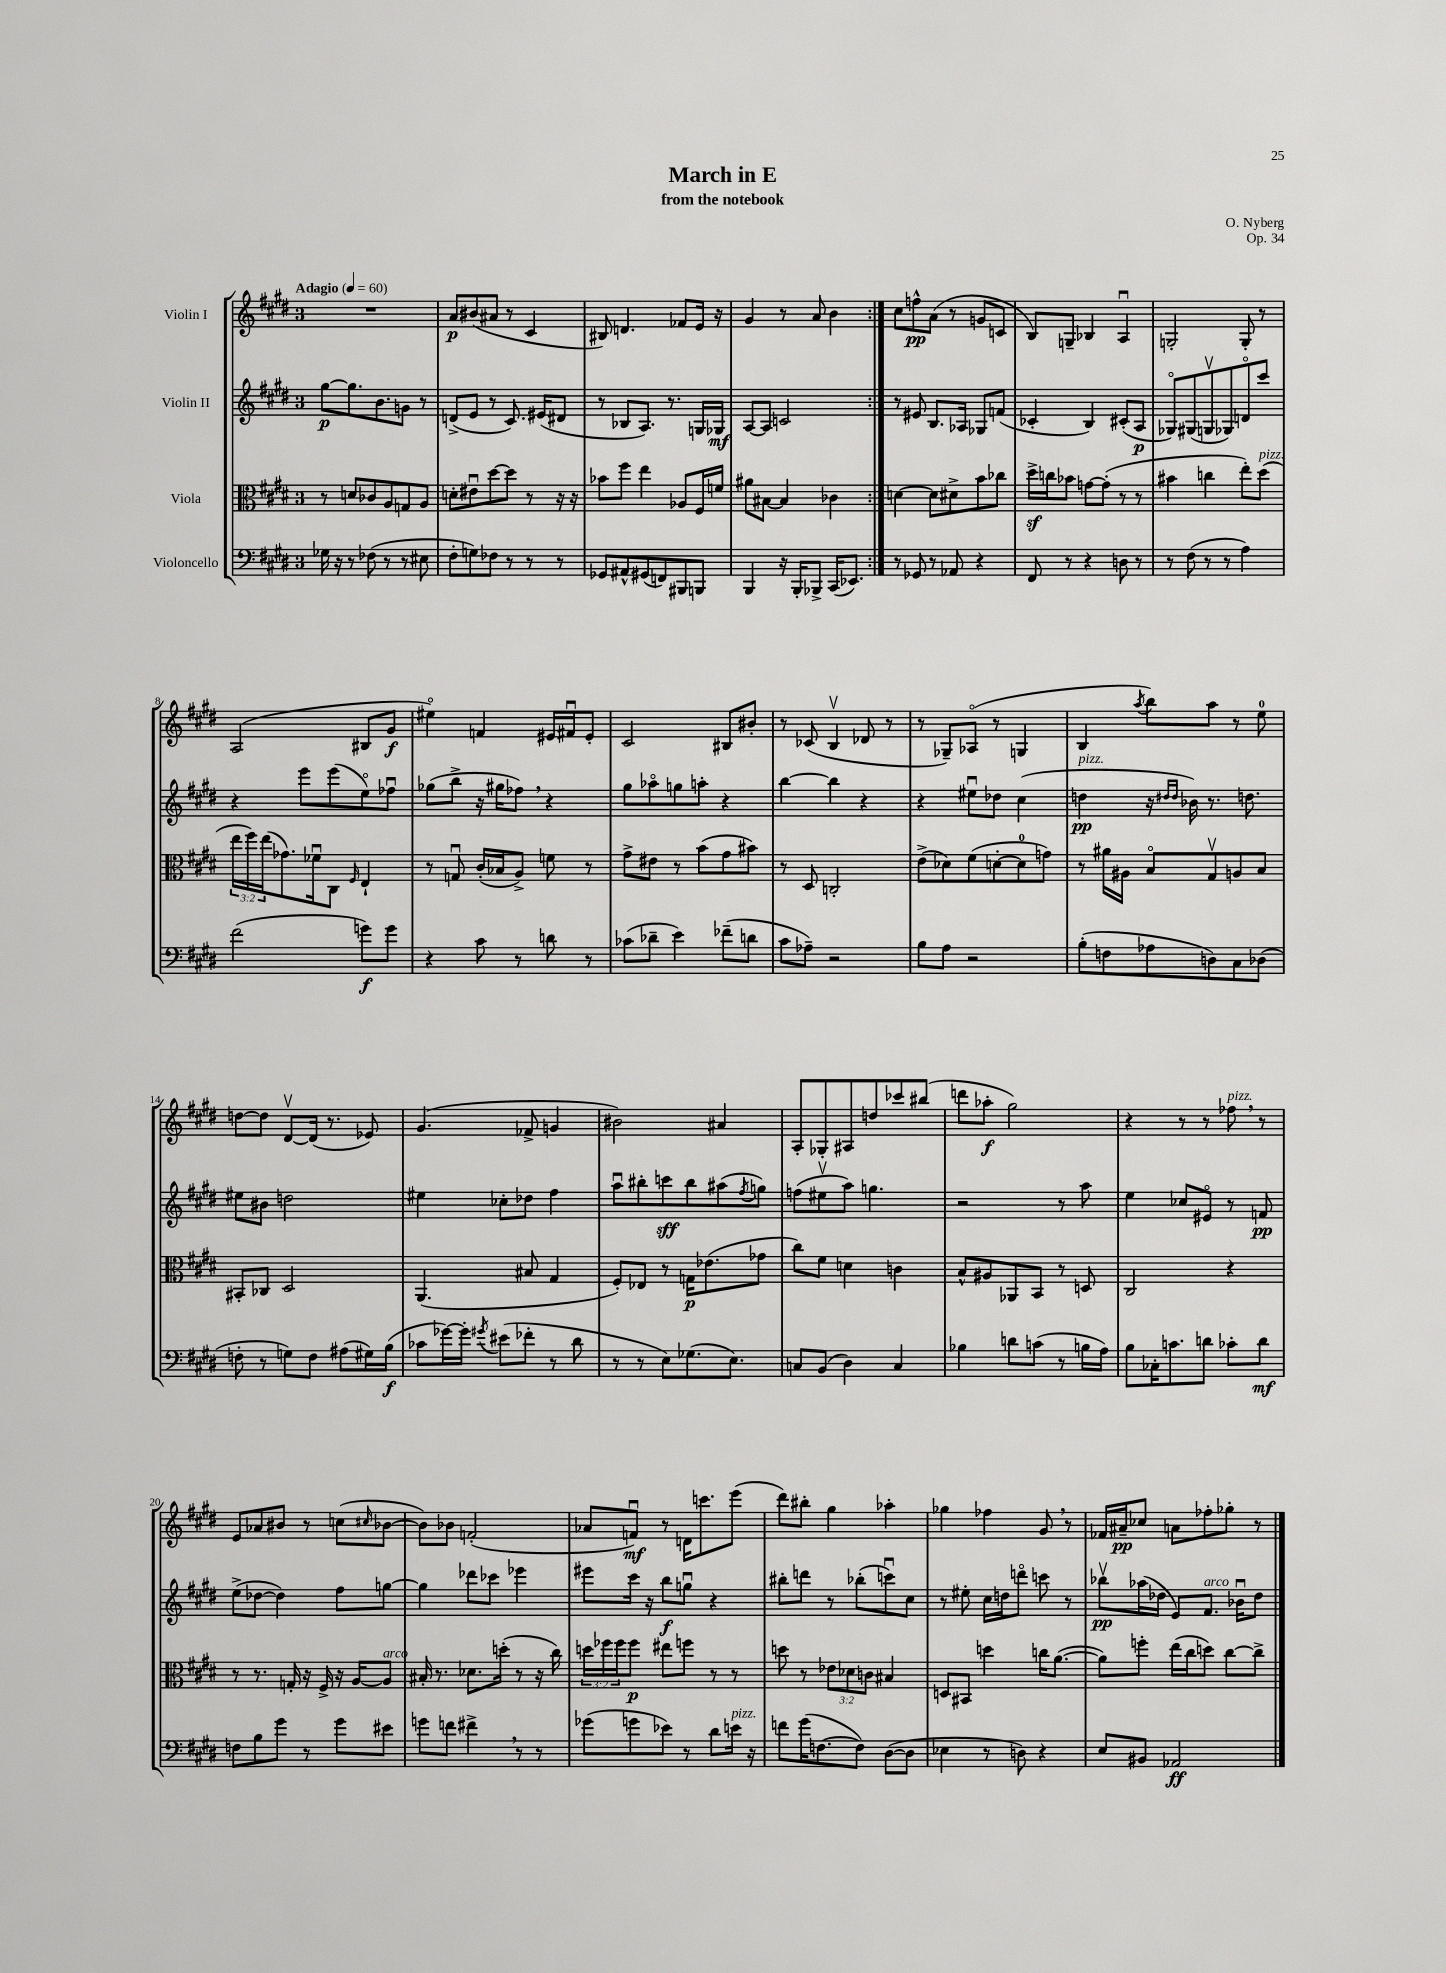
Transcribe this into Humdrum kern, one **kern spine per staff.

**kern	**dynam	**kern	**dynam	**kern	**dynam	**kern	**dynam
*part4	*part4	*part3	*part3	*part2	*part2	*part1	*part1
*staff4	*staff4	*staff3	*staff3	*staff2	*staff2	*staff1	*staff1
*I"Violoncello	*	*I"Viola	*	*I"Violin II	*	*I"Violin I	*
*clefF4	*	*clefC3	*	*clefG2	*	*clefG2	*
*k[f#c#g#d#]	*	*k[f#c#g#d#]	*	*k[f#c#g#d#]	*	*k[f#c#g#d#]	*
*M3/4	*	*M3/4	*	*M3/4	*	*M3/4	*
*MM60	*	*MM60	*	*MM60	*	*MM60	*
=1	=1	=1	=1	=1	=1	=1	=1
!	!	!	!	!	!	!LO:TX:a:B:t=Adagio	!
16G-X\	.	8r	.	[8gg#\L	p	2.r	.
16r	.	.	.	.	.	.	.
8r	.	8dn/L	.	8.gg#\]	.	.	.
(8F-X\	.	8c-X/	.	.	.	.	.
.	.	.	.	8.b\	.	.	.
8r	.	8A/	.	.	.	.	.
8r	.	8Gn/	.	8gn\J	.	.	.
8E#X\	.	8A/J	.	8r	.	.	.
=2	=2	=2	=2	=2	=2	=2	=2
8F#'\L	.	8dn'\L	.	(8dn^/L	.	8a/L	p
8Gn\)	.	8e#Xu\	.	8e/J	.	(8b#X/	.
8F-X\J	.	[8dd#\	.	8r	.	8a#X/J	.
8r	.	8dd#\J]	.	8.c#/)	.	8r	.
8r	.	8r	.	.	.	4c#/	.
.	.	.	.	(16e#X/KL	.	.	.
8r	.	16r	.	8d#X/J	.	.	.
.	.	16r	.	.	.	.	.
=3	=3	=3	=3	=3	=3	=3	=3
8GG-X/L	.	8b-X\L	.	8r	.	8B#X/)	.
8AA#X^^/	.	8ff#\J	.	8B-X/L	.	4.dn/	.
(8GG#X/	.	4ee\	.	8.A/J)	.	.	.
8FFn/)	.	.	.	.	.	.	.
.	.	.	.	8.r	.	.	.
8BBB#X/	.	8A-X/L	.	.	.	8f-X/L	.
8BBBn/J	.	16F#/L	.	16Gn/LL	.	16e/Jk	.
.	.	16fn/JJ	.	16G-X/JJ	mf	16r	.
=4	=4	=4	=4	=4	=4	=4	=4
4BBB/	.	8a#X\L	.	[8A/L	.	4g#/	.
.	.	[8B#X\J	.	8A/J]	.	.	.
16r	.	4B#/]	.	2cn/	.	8r	.
16BBB'/KL	.	.	.	.	.	.	.
8BBB-X^/J	.	.	.	.	.	8a/	.
(16CC#/KL	.	4c-X\	.	.	.	4b\	.
8.EE-X/J)	.	.	.	.	.	.	.
=5:|!	=5:|!	=5:|!	=5:|!	=5:|!	=5:|!	=5:|!	=5:|!
8r	.	[4dn\	.	8r	.	8cc#\L	.
8GG-X/	.	.	.	8e#X/	.	8ffn^^\	pp
8r	.	8d\L]	.	8.B/L	.	(8a\J	.
8AA-X/	.	8d#X^\	.	.	.	8r	.
.	.	.	.	16A-X/Jk	.	.	.
4r	.	8b\	.	8G-X/L	.	8gn/L	.
.	.	8cc-X\J	.	(8fn/J	.	8cn/J	.
=6	=6	=6	=6	=6	=6	=6	=6
8FF#/	.	16dd#z^\LL	.	4c-X'/	.	8B/L)	.
.	.	16ccn\J	.	.	.	.	.
8r	.	8b-X\J	.	.	.	8Gn~/J	.
4r	.	[8gn\L	.	4B/)	.	4B-X/	.
.	.	(8g'\J]	.	.	.	.	.
8Dn\	.	8r	.	(8c#X'/L	.	4Au/	.
8r	.	8r	.	8A/J	p	.	.
=7	=7	=7	=7	=7	=7	=7	=7
8r	.	4b#X\	.	8G-X/L)	.	2Gn'/	.
(8F#\	.	.	.	(8G#X/	.	.	.
8r	.	4ccn\	.	8Gnv/	.	.	.
8r	.	.	.	8G-X/)	.	.	.
4A\)	.	8ee'\L)	.	8dn/	.	8G'/	.
!	!	!LO:TX:a:i:t=pizz.	!	!	!	!	!
.	.	(8dd#\J	.	8ccc#/J	.	8r	.
!!LO:LB:g=z
=8	=8	=8	=8	=8	=8	=8	=8
(2f#\	.	24ee\LL	.	4r	.	(2A/	.
.	.	24ff#\)	.	.	.	.	.
.	.	(24ee\J	.	.	.	.	.
.	.	8.g-X\)	.	.	.	.	.
.	.	.	.	8eee\L	.	.	.
.	.	16f-Xu\k	.	.	.	.	.
.	.	8C#\J	.	(8eee\	.	.	.
.	.	16qqF#/	.	.	.	.	.
8gn\L)	f	4E`/	.	8ee\)	.	8B#X/L	.
8g\J	.	.	.	8ff-Xu\J	.	8g#/J	f
=9	=9	=9	=9	=9	=9	=9	=9
4r	.	8r	.	(8gg-X\L	.	4ee#X\)	.
.	.	8Gnu/	.	8bb^\J	.	.	.
8c#\	.	(16c#'/LL	.	16r	.	4fn/	.
.	.	16B-X/J	.	16gg#X\KL	.	.	.
8r	.	8A^/J)	.	8ff-X,\J)	.	.	.
8dn\	.	8fn\	.	4r	.	16e#X/LL	.
.	.	.	.	.	.	16f#Xu/J	.
8r	.	8r	.	.	.	8e#'/J	.
=10	=10	=10	=10	=10	=10	=10	=10
(8c-X\L	.	8g#^\L	.	8gg#\L	.	2c#/	.
8d-X~\J	.	8e#X\J	.	8aa-X\	.	.	.
4e\)	.	8r	.	8ggn\	.	.	.
.	.	(8b\L	.	8aan'\J	.	.	.
(8f-X~\L	.	8g#\	.	4r	.	8B#X/L	.
8dn\J	.	8b#X\J)	.	.	.	8b#X'/J	.
=11	=11	=11	=11	=11	=11	=11	=11
8c#\L	.	8r	.	[4bb\	.	8r	.
8A-X~\J)	.	8D#/	.	.	.	(8c-X/	.
2r	.	2Cn'/	.	4bb\]	.	4Bv/	.
.	.	.	.	4r	.	8d-X/	.
.	.	.	.	.	.	8r	.
=12	=12	=12	=12	=12	=12	=12	=12
8B\L	.	(8e^\L	.	4r	.	8r	.
8A\J	.	8d-X\)	.	.	.	8G-X~/L)	.
2r	.	(8f#\	.	8ee#Xu\L	.	(8A-X/J	.
.	.	[8dn'\	.	8dd-X\J	.	8r	.
.	.	8d\]	.	(4cc#\	.	4Gn/	.
.	.	8gn\J)	.	.	.	.	.
=13	=13	=13	=13	=13	=13	=13	=13
!	!	!	!	!LO:TX:a:i:t=pizz.	!	!	!
(8B'\L	.	8r	.	4ddn\	pp	4B/	.
8Fn\	.	16a#X\LL	.	.	.	.	.
.	.	16A#X\JJ	.	.	.	.	.
.	.	.	.	.	.	8qaa/	.
8A-X\	.	8B/L	.	16r	.	8bb\L)	.
.	.	.	.	16qqdd#X/LL	.	.	.
.	.	.	.	16qqdd#/JJ	.	.	.
.	.	.	.	16b-X\)	.	.	.
8Dn\)	.	8G#v/	.	8.r	.	8aa\J	.
8C#\	.	8An/	.	.	.	8r	.
.	.	.	.	8.ddn\	.	.	.
(8D-X\J	.	8B/J	.	.	.	8ee\	.
!!LO:LB:g=z
=14	=14	=14	=14	=14	=14	=14	=14
8Fn'\	.	8BB#X'/L	.	8ee#X\L	.	[8ddn\L	.
8r	.	8C-X/J	.	8b#X\J	.	8dd\J]	.
8Gn\L)	.	2D#/	.	2ddn\	.	[8d#v/L	.
8F\J	.	.	.	.	.	(16d#/Jk]	.
.	.	.	.	.	.	8.r	.
(8A#X\L	.	.	.	.	.	.	.
16G#X\L)	.	.	.	.	.	8e-X/)	.
(16B\JJ	f	.	.	.	.	.	.
=15	=15	=15	=15	=15	=15	=15	=15
8c-X\L	.	(4.AA/	.	4ee#X\	.	(4.g#/	.
[16g-X\L)	.	.	.	.	.	.	.
16g-'\JJ]	.	.	.	.	.	.	.
8qg#X/	.	.	.	.	.	.	.
(8e#X\L	.	.	.	8cc-X'\L	.	.	.
8f-X'\J	.	8B#X/	.	8dd-X\J	.	8f-X^/	.
8r	.	4G#/	.	4ff#\	.	4gn/	.
8d#\	.	.	.	.	.	.	.
=16	=16	=16	=16	=16	=16	=16	=16
8r	.	8F#'/L)	.	8aau\L	.	2b#X\)	.
8r	.	8E-X/J	.	8bb#X'\	.	.	.
8E\L)	.	8r	.	8cccn\	sff	.	.
(8.G-X\	.	16Gn\KL	p	8bb#\	.	.	.
.	.	(8.e-X\	.	.	.	.	.
.	.	.	.	(8aa#X\	.	4a#X/	.
8.E\J)	.	.	.	.	.	.	.
.	.	.	.	8qff#/	.	.	.
.	.	8g-X\J	.	8ggn\J)	.	.	.
=17	=17	=17	=17	=17	=17	=17	=17
8Cn/L	.	8cc#\L)	.	(8ffn\L	.	8A'/L	.
(8BB/J	.	8f#\J	.	8ee#Xv\	.	8G-X'/	.
4D#\)	.	4dn\	.	8aa\J)	.	8A#X/	.
.	.	.	.	4.ggn\	.	8ddn/	.
4C/	.	4cn\	.	.	.	8ccc-X/	.
.	.	.	.	.	.	(8bb#X/J	.
=18	=18	=18	=18	=18	=18	=18	=18
4B-X\	.	8B^^/L	.	2r	.	8dddn\L	.
.	.	8A#X/	.	.	.	8aa-X'\J	f
8dn\L	.	8AA-X/	.	.	.	2gg#\)	.
(8cn\J	.	8BB/J	.	.	.	.	.
8r	.	8r	.	8r	.	.	.
16Bn\LL	.	8Dn/	.	8aa\	.	.	.
16A\JJ)	.	.	.	.	.	.	.
=19	=19	=19	=19	=19	=19	=19	=19
8B\L	.	2C#/	.	4ee\	.	4r	.
16C-X'\K	.	.	.	.	.	.	.
8.cn\	.	.	.	.	.	.	.
.	.	.	.	8cc-X/L	.	8r	.
8dn\J	.	.	.	8e#X/J	.	8r	.
!	!	!	!	!	!	!LO:TX:a:i:t=pizz.	!
8c-X'\L	.	4r	.	8r	.	8ff-X,\	.
8d\J	mf	.	.	8fn/	pp	8r	.
!!LO:LB:g=z
=20	=20	=20	=20	=20	=20	=20	=20
8Fn\L	.	8r	.	(8ee^\L	.	8e/L	.
8B\	.	8.r	.	[8dd-X\J	.	8a-X/	.
8g#\J	.	.	.	4dd-\])	.	8b#X/J	.
.	.	16Gn'/	.	.	.	.	.
8r	.	16r	.	.	.	8r	.
.	.	16F#^/	.	.	.	.	.
8g#\L	.	16r	.	8ff#\L	.	(8ccn\L	.
.	.	[16A/KL	.	.	.	.	.
.	.	.	.	.	.	16qqcc#X/	.
!	!	!LO:TX:a:i:t=arco	!	!	!	!	!
8e#X\J	.	8A/J]	.	[8ggn\J	.	[8b-X\J	.
=21	=21	=21	=21	=21	=21	=21	=21
8gn\L	.	16B#X'/	.	4gg\]	.	8b-\L])	.
.	.	8.r	.	.	.	.	.
8fn\J	.	.	.	.	.	8b-X\J	.
4f#X^,\	.	8.d-X\L	.	8ddd-X\L	.	(2fn'/	.
.	.	.	.	8ccc-X\J	.	.	.
.	.	(16ddn'\Jk	.	.	.	.	.
8r	.	8r	.	4eee-X\	.	.	.
8r	.	16r	.	.	.	.	.
.	.	16cc#\)	.	.	.	.	.
=22	=22	=22	=22	=22	=22	=22	=22
(8g-X\L	.	24ddn\LL	.	8eee#X\L	.	8a-X/L	.
.	.	24ff-X\	.	.	.	.	.
.	.	24ff-\J	.	.	.	.	.
8gn\	.	8ff-\J	p	16ccc#\Jk	.	8fnu/J)	mf
.	.	.	.	16r	.	.	.
8e-X\J)	.	8ee#X\L	.	8bb\L	f	8r	.
8r	.	8ffn\J	.	8ggnu\J	.	16dn\KL	.
.	.	.	.	.	.	8.cccn\	.
8d#\L	.	8r	.	4r	.	.	.
!LO:TX:a:i:t=pizz.	!	!	!	!	!	!	!
16en\Jk	.	8r	.	.	.	(8eee\J	.
16r	.	.	.	.	.	.	.
=23	=23	=23	=23	=23	=23	=23	=23
8fn\L	.	8ddn\	.	8bb#X'\L	.	8ddd#\L)	.
(16g#\K	.	8r	.	8dddn\J	.	8bb#X'\J	.
[8.Fn\	.	.	.	.	.	.	.
.	.	12e-X\L	.	8r	.	4gg#\	.
.	.	12d-X\	.	.	.	.	.
8F\J])	.	.	.	(8bb-X'\L	.	.	.
.	.	12cn\J	.	.	.	.	.
([8D#\L	.	4B#X/	.	8cccnu\)	.	4aa-X'\	.
8D#\J]	.	.	.	8cc#\J	.	.	.
=24	=24	=24	=24	=24	=24	=24	=24
4E-X\	.	8Dn/L	.	8r	.	4gg-X\	.
.	.	8BB#X/J	.	8ee#X'\	.	.	.
8r	.	4ddn\	.	16cc#\LL	.	4ff-X\	.
.	.	.	.	16ddn\J	.	.	.
8Dn\)	.	.	.	8dddn\J	.	.	.
4r	.	16ccn\KL	.	8cccn\	.	8g#,/	.
.	.	([8.a\J	.	.	.	.	.
.	.	.	.	8r	.	8r	.
=25	=25	=25	=25	=25	=25	=25	=25
8E/L	.	8a\L])	.	8bb-Xv\L	pp	16f-X/LL	.
.	.	.	.	.	.	16a#X~/J	pp
8BB#X/J	.	8ffn'\J	.	(16aa-X\L	.	8cc-X/J	.
.	.	.	.	16dd-X\JJ	.	.	.
2AA-X/	ff	(16ee\LL	.	8e/L)	.	8an\L	.
.	.	16cc#\J	.	.	.	.	.
!	!	!	!	!LO:TX:a:i:t=arco	!	!	!
.	.	8ddn\J)	.	8.f#/J	.	8ff-X'\	.
.	.	[8cc#\L	.	.	.	8gg-X'\J	.
.	.	.	.	16b-Xu\KL	.	.	.
.	.	8cc#^\J]	.	8dd-\J	.	8r	.
==	==	==	==	==	==	==	==
*-	*-	*-	*-	*-	*-	*-	*-
